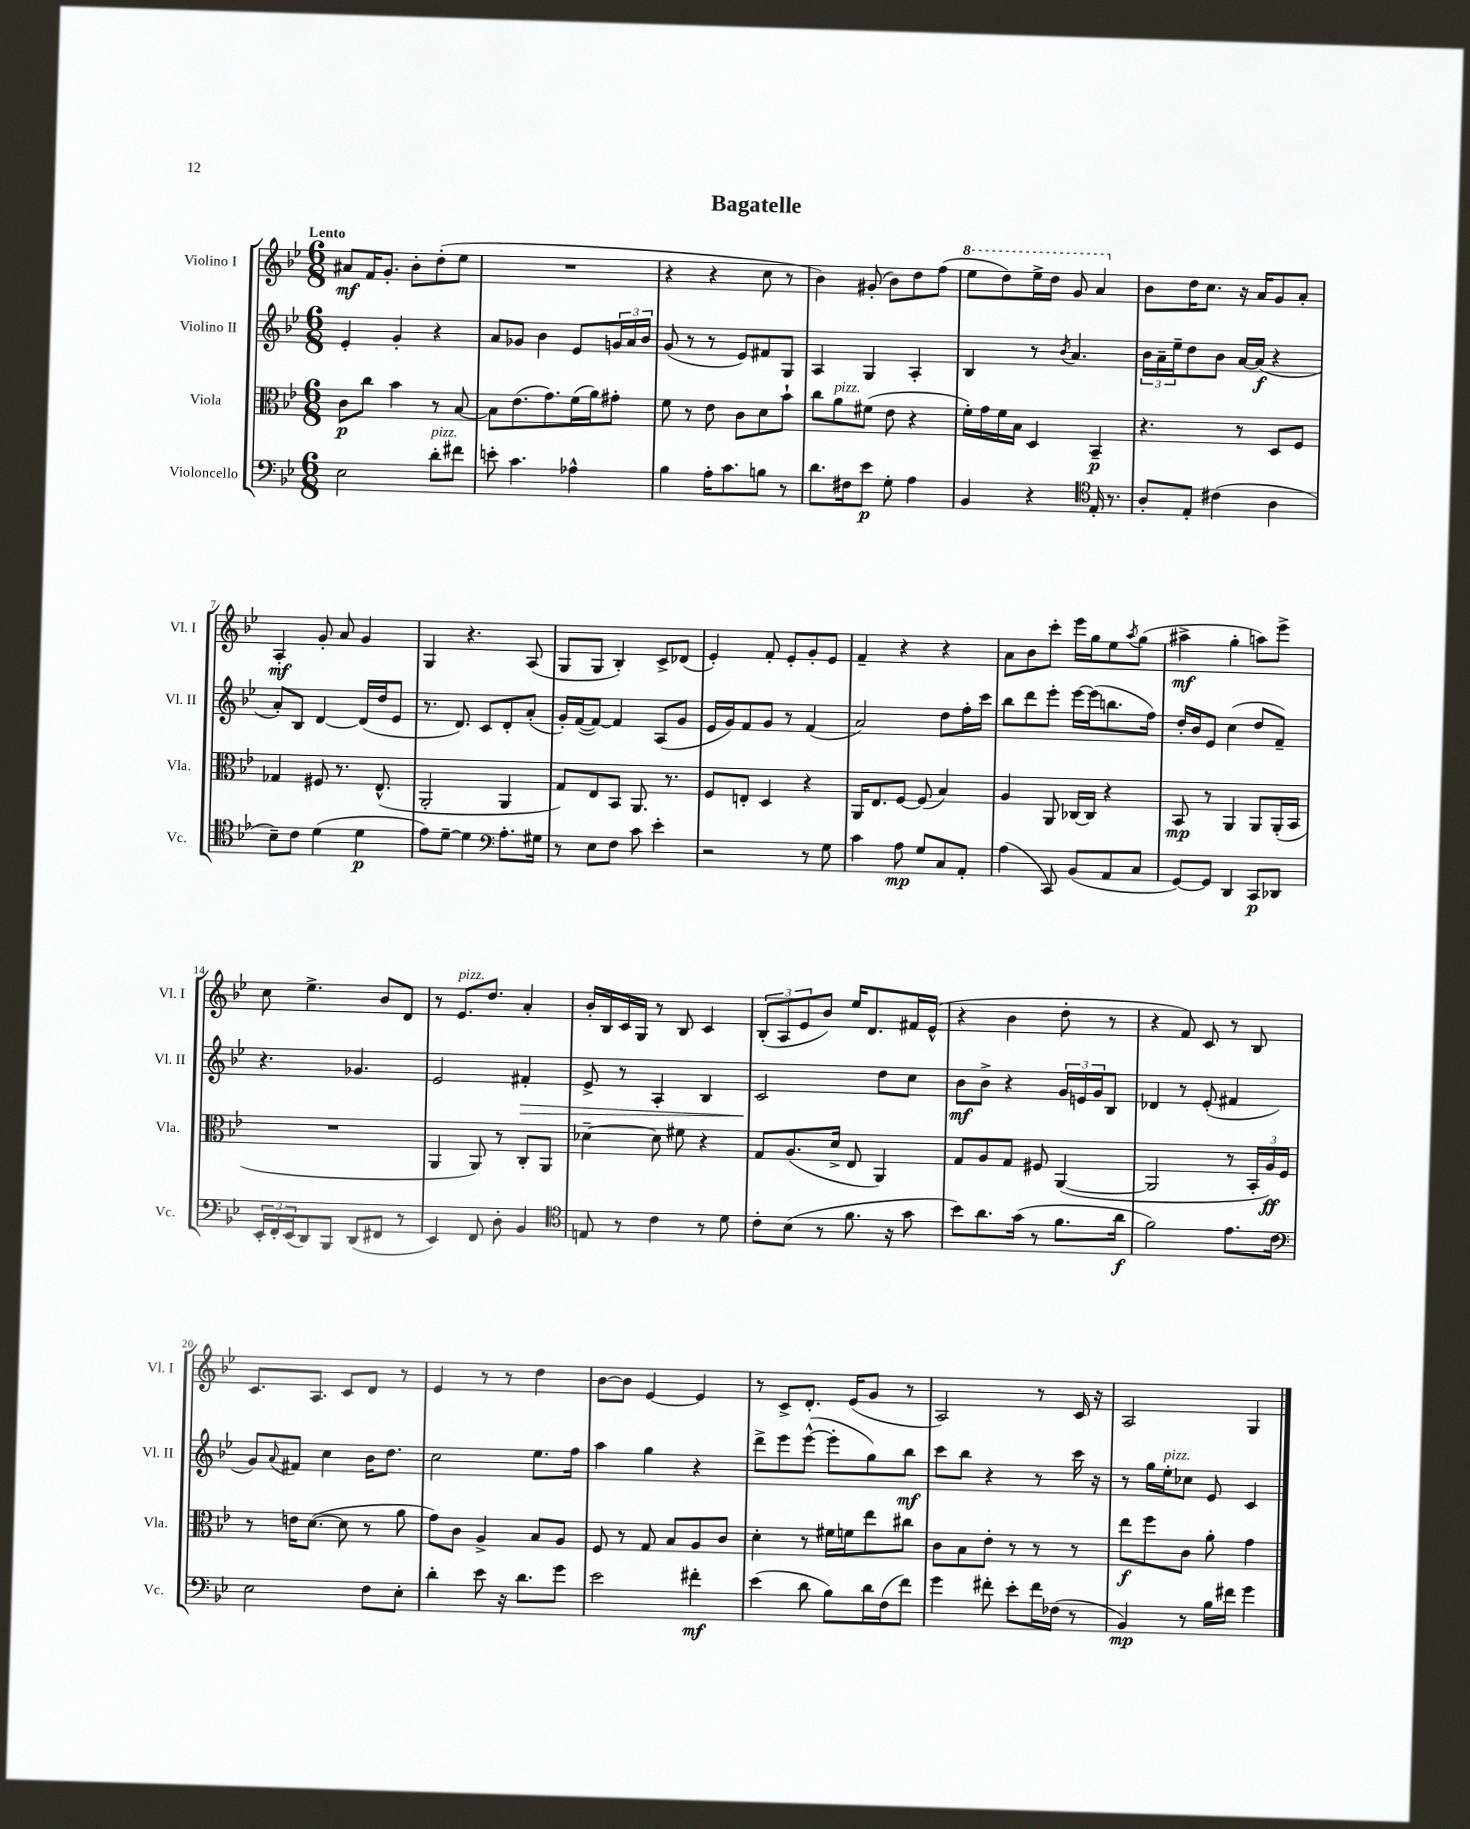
\header { title = "Bagatelle" }
<<
\new StaffGroup <<
\new Staff = "s0" \with { instrumentName = "Violino I" shortInstrumentName = "Vl. I" } {
    \clef treble \key bes \major \numericTimeSignature \time 6/8 \tempo "Lento"
    ais'8\mf f'16 g'8.-. bes'8-. d''8-.( ees''8 |
    R2. |
    r4 r4 c''8 r8 |
    bes'4) gis'8-.( bes'8) d''8 f''8( |
    \ottava #1 ees'''8 d'''8) ees'''16-> d'''16 g''8 a''4 \ottava #0 |
    bes'8 d''16 c''8. r16 a'16 g'8 a'8-. |
    a4-.\mf g'8-. a'8 g'4 |
    g4 r4. a8( |
    g8 g8 bes4-.) c'8-> des'8( |
    ees'4-.) f'8-. ees'8-. g'8-. ees'8 |
    f'4-- r4 r4 |
    a'8 bes'8 c'''8-. ees'''16 g''16 ees''8 \acciaccatura { a''8 } g''8( |
    ais''4->\mf g''4-. a''8) ees'''8-> |
    c''8 ees''4.-> bes'8 d'8 |
    r8 ees'8.^\markup { \italic "pizz." } d''8. a'4-. |
    bes'16-. bes16 c'16 g16 r8 bes8 c'4 |
    \tuplet 3/2 { bes8-.( a8 ees'8 } bes'8) ees''16 d'8. fis'16 ees'16-^( |
    r4 bes'4 d''8-. r8 |
    r4 f'8) c'8 r8 bes8 |
    c'8. a8. c'8 d'8 r8 |
    ees'4 r8 r8 d''4 |
    bes'8~ bes'8 ees'4~ ees'4 |
    r8 c'8-> d'8.-. ees'16( g'8 r8 |
    a2) r8 c'16 r16 |
    a2 g4 \bar "|." |
}
\new Staff = "s1" \with { instrumentName = "Violino II" shortInstrumentName = "Vl. II" } {
    \clef treble \key bes \major \numericTimeSignature \time 6/8
    ees'4-. g'4-. r4 |
    a'8 ges'8 bes'4 ees'8 \tuplet 3/2 { g'16 a'16 bes'16 } |
    g'8( r8 r8 ees'8) fis'8 g8 |
    a4 g4 a4-. |
    bes4 r8 \acciaccatura { bes'8 } a'4. |
    \tuplet 3/2 { bes'16 a'16-- ees''16-- } d''8 bes'8 a'16~ a'16\f( r4 |
    a'8-.) bes8 d'4~ d'16( d''16 ees'8 |
    r8. d'8.) c'8 d'8-. a'8-.( |
    g'16-.) f'16~( f'8~) f'4 a8( g'8 |
    ees'16 g'16) f'8 g'8 r8 f'4( |
    a'2) d''8 f''16-. c'''16 |
    bes''8 d'''8 ees'''8-. ees'''16~ ees'''16( b''8. f''16) |
    d''16-. bes'16 ees'8 c''4( d''8 f'8--) |
    r4. ges'4. |
    ees'2 fis'4-.\> |
    ees'8-> r8 a4-. bes4 |
    c'2\! d''8 c''8 |
    bes'8\mf bes'8-> r4 \tuplet 3/2 { g'16 e'16 g'16 } bes8 |
    des'4 r8 ees'8-.( fis'4 |
    g'8) \appoggiatura { a'8 } fis'8 c''4 bes'16 d''8. |
    c''2 ees''8. f''16 |
    a''4 g''4 r4 |
    d'''8-> ees'''8 ees'''8~-^( ees'''8-. g''8) bes''8\mf |
    c'''8 bes''8 r4 r8 c'''16 r16 |
    r8 g''16 ees''16-.^\markup { \italic "pizz." } ces''8 ees'8 c'4 \bar "|." |
}
\new Staff = "s2" \with { instrumentName = "Viola" shortInstrumentName = "Vla." } {
    \clef alto \key bes \major \numericTimeSignature \time 6/8
    c'8\p c''8 bes'4 r8 bes8~ |
    bes8 ees'8.( g'8.) f'16( a'16) gis'8-. |
    f'8 r8 ees'8 c'8 d'8 bes'8-! |
    c''8 a'8^\markup { \italic "pizz." } fis'8( ees'8 r4 |
    f'16-.) g'16 f'16 bes16 d4 bes,4--\p |
    r4. r8 d8 f8 |
    ges4 fis8 r8. ees8.-^( |
    a,2-. a,4 |
    g8) ees8 bes,8 a,8. r8. |
    f8 e8-. d4 r4 |
    a,16 ees8. f8~ f8( bes4) |
    a4 a,8 ces16~ ces16 r4 |
    bes,8\mp r8 a,4 a,8 a,16-.( bes,16 |
    R2. |
    a,4 a,8) r8 c8-. a,8 |
    des'4~-- des'8 fis'8 r4 |
    g8 a8.( d'16-> ees8 a,4) |
    g8 a8 g8 fis8 a,4~( |
    a,2 r8 \tuplet 3/2 { bes,16-. a16\ff) f16 } |
    r8 e'16 d'8.~( d'8 r8 a'8 |
    g'8) c'8 a4-> bes8 a8 |
    f8 r8 g8 bes8 a8 c'8 |
    d'4-. r8 fis'16 f'16 ees''8 cis''8 |
    c'8 bes8 ees'8-. r8 r8 r8 |
    ees''8\f f''8 c'8 a'8-. g'4 \bar "|." |
}
\new Staff = "s3" \with { instrumentName = "Violoncello" shortInstrumentName = "Vc." } {
    \clef bass \key bes \major \numericTimeSignature \time 6/8
    ees2 d'8-.^\markup { \italic "pizz." } fis'8 |
    e'8-. c'4. aes4-^ |
    bes4 a16-. c'8. b8 r8 |
    d'8. fis16 ees'8\p g8-. a4 |
    bes,4 r4 \clef tenor ees16-. r8. |
    a8-. ees8-. cis'4( a4 |
    bes8--) c'8 d'4( d'4\p |
    ees'8) d'8~-- d'4 \clef bass a8.-. gis16 |
    r8 ees8 f8 c'8 ees'4-. |
    r2 r8 g8 |
    c'4 a8\mp g8 c8 a,8-. |
    a4( c,8) bes,8( a,8 c8 |
    g,8~) g,8 d,4 c,8\p des,8 |
    \tuplet 3/2 { ees,16-. f,16-. ees,16( } d,8) bes,,8 d,8( fis,8 r8 |
    ees,4) f,8 d8-. bes,4 |
    \clef tenor e8 r8 c'4 r8 d'8 |
    c'8-. bes8( r8 f'8. r16 g'8 |
    bes'8) a'8. g'16( r8 f'8. a'16\f |
    f'2) ees'8. c'16 |
    \clef bass ees2 f8 ees8-. |
    d'4-. ees'8 r16 d'8. g'8 |
    ees'2 fis'4-.\mf |
    ees'4( d'8 bes8) d'16 f16( f'8) |
    g'4 fis'8-. ees'8-. fis'16 fes16( r8 |
    bes,4\mp) r8 bes16 fis'16 g'4 \bar "|." |
}
>>
>>
